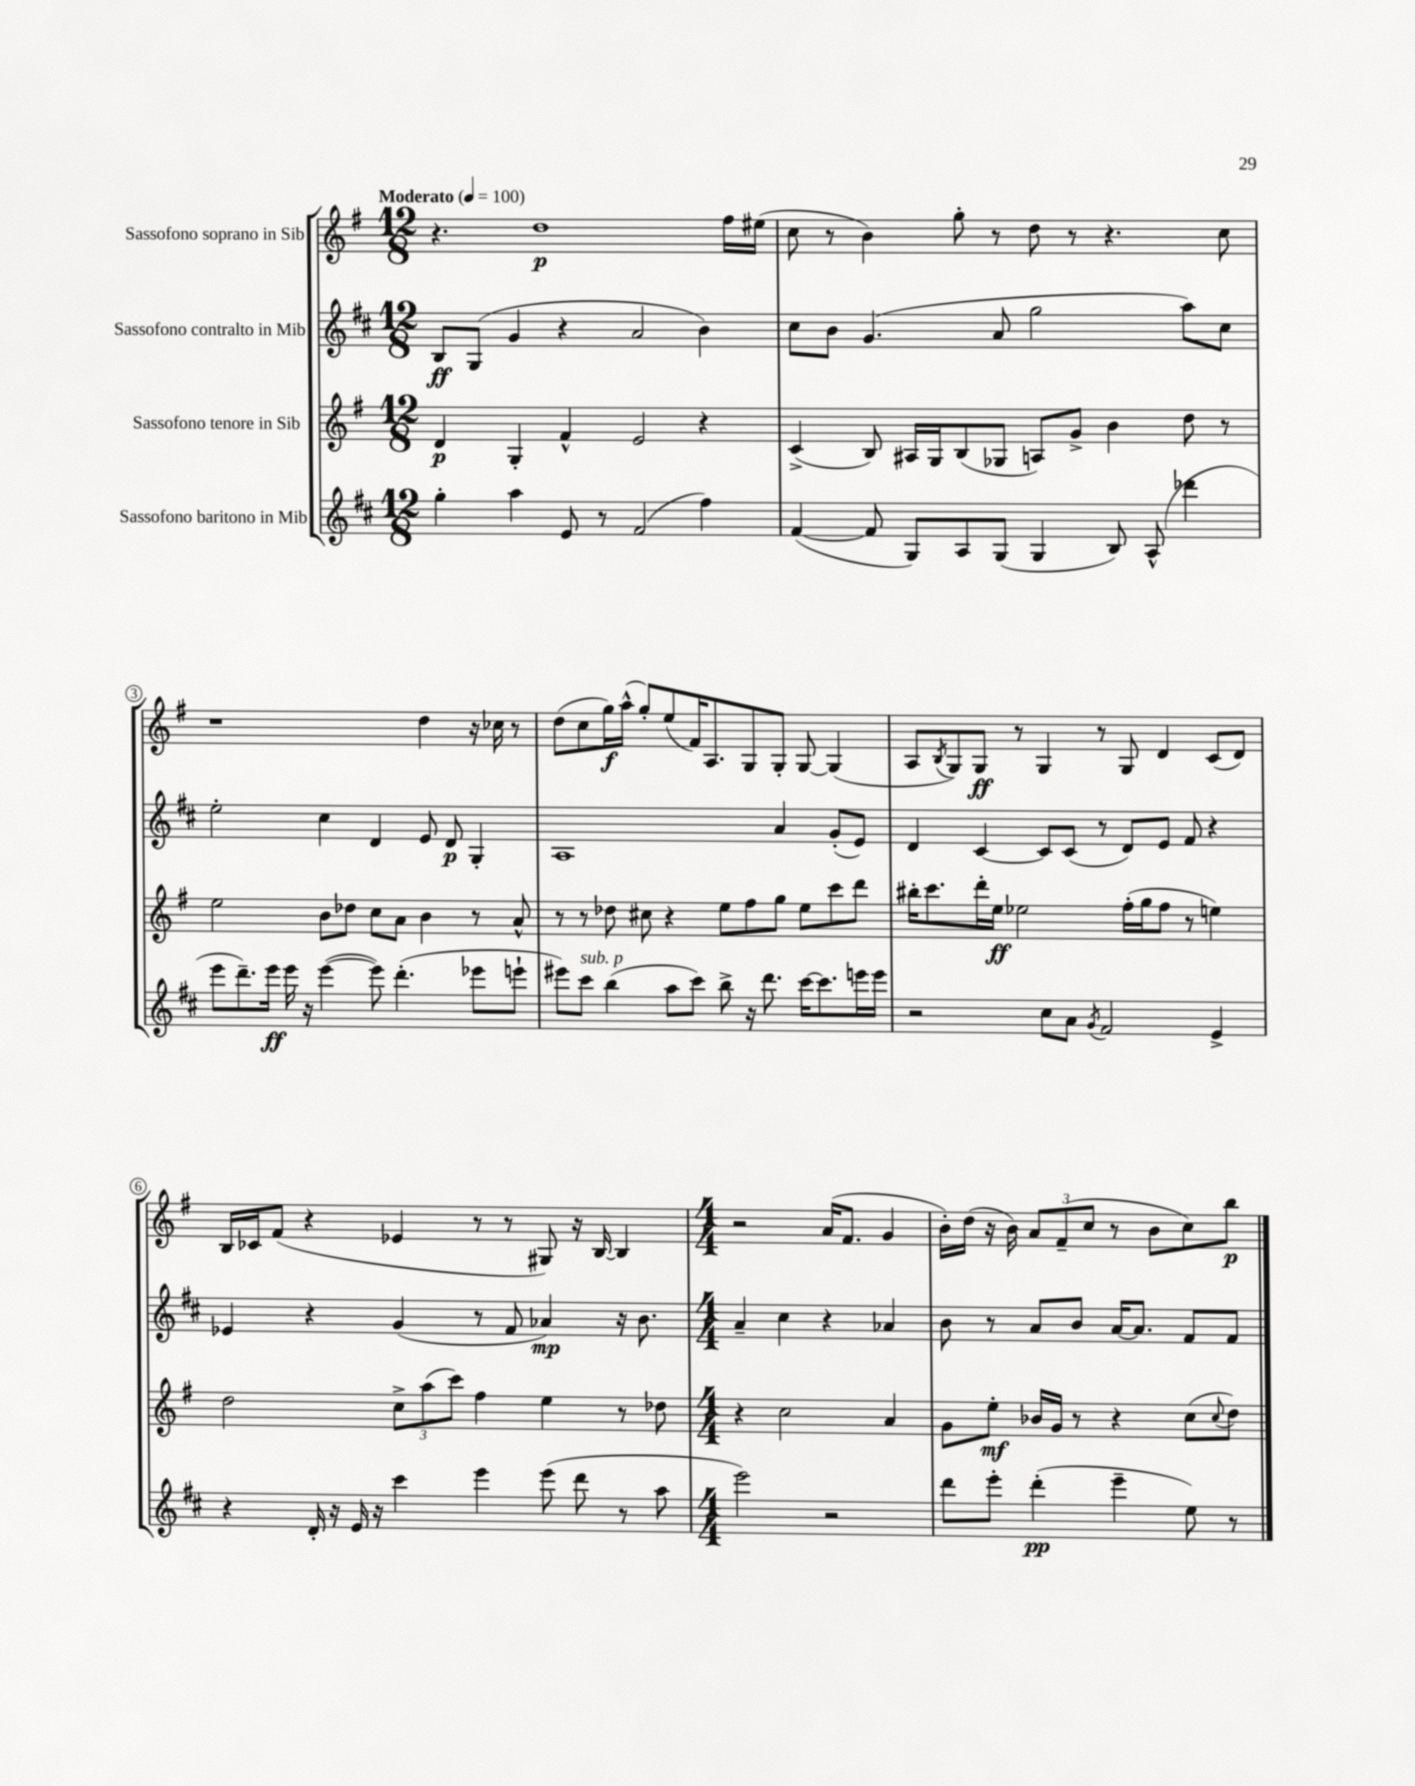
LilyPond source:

<<
\new StaffGroup <<
\new Staff = "s0" \with { instrumentName = "Sassofono soprano in Sib" } {
    \clef treble \key g \major \numericTimeSignature \time 12/8 \tempo "Moderato" 4 = 100
    r4. d''1\p fis''16 eis''16( |
    c''8 r8 b'4) g''8-. r8 d''8 r8 r4. c''8 |
    r1 d''4 r16 ces''16 r8 |
    d''8( c''8 g''16\f) a''16-^( g''8-.) e''8( fis'16) a8. g8 g8-. g8~ g4( |
    a8 \acciaccatura { b8 } g8) g8\ff r8 g4 r8 g8 d'4 c'8( d'8) |
    b16 ces'16 fis'8( r4 ees'4 r8 r8 gis8) r16 b16~ b4 |
    \numericTimeSignature \time 4/4 r2 a'16( fis'8. g'4 |
    b'16-.) d''16( r16 b'16) \tuplet 3/2 { a'8 fis'8--( c''8 } r8 b'8 c''8) b''8\p \bar "|." |
}
\new Staff = "s1" \with { instrumentName = "Sassofono contralto in Mib" } {
    \clef treble \key d \major \numericTimeSignature \time 12/8
    b8\ff g8( g'4 r4 a'2 b'4) |
    cis''8 b'8 g'4.( a'8 g''2 a''8) cis''8 |
    e''2-. cis''4 d'4 e'8 d'8\p g4-. |
    a1 a'4 g'8-.( e'8) |
    d'4 cis'4~ cis'8 cis'8( r8 d'8) e'8 fis'8 r4 |
    ees'4 r4 g'4( r8 fis'8 aes'4\mp) r16 b'8. |
    \numericTimeSignature \time 4/4 a'4-- cis''4 r4 aes'4 |
    b'8 r8 a'8 b'8 a'16~ a'8. fis'8 fis'8 \bar "|." |
}
\new Staff = "s2" \with { instrumentName = "Sassofono tenore in Sib" } {
    \clef treble \key g \major \numericTimeSignature \time 12/8
    d'4\p g4-. fis'4-^ e'2 r4 |
    c'4->( b8) ais16 g16 b8( ges8 a8) g'8-> b'4 d''8 r8 |
    e''2 b'8 des''8 c''8 a'8 b'4 r8 a'8-^ |
    r8 r8 des''8 cis''8 r4 e''8 fis''8 g''8 e''8 c'''8 d'''8 |
    bis''16-. c'''8. d'''16-. e''16\ff ees''2 fis''16-.( g''16 fis''8 r8 e''4) |
    d''2 \tuplet 3/2 { c''8-> a''8( c'''8) } fis''4 e''4 r8 des''8 |
    \numericTimeSignature \time 4/4 r4 c''2 a'4 |
    g'8 e''8-.\mf bes'16 g'16 r8 r4 c''8( \appoggiatura { c''8 } d''8) \bar "|." |
}
\new Staff = "s3" \with { instrumentName = "Sassofono baritono in Mib" } {
    \clef treble \key d \major \numericTimeSignature \time 12/8
    g''4-. a''4 e'8 r8 fis'2( fis''4) |
    fis'4~( fis'8 g8) a8 g8( g4 b8) a8-^( des'''4 |
    e'''8 d'''8.--) e'''16\ff e'''16 r16 e'''4~( e'''8) d'''4.-.( ees'''8 e'''8-! |
    eis'''8) cis'''8^\markup { \italic "sub. p" } b''4( a''8 cis'''8) b''8-> r16 d'''8. cis'''16~ cis'''8. e'''16 e'''16 |
    r2 cis''8 a'8 \acciaccatura { g'8 } fis'2 e'4-> |
    r4 d'16-. r16 e'16 r16 cis'''4 e'''4 e'''8( d'''8 r8 a''8 |
    \numericTimeSignature \time 4/4 e'''2) r2 |
    d'''8 e'''8-. d'''4-.\pp( e'''4-- e''8) r8 \bar "|." |
}
>>
>>
\layout { \context { \Score \override BarNumber.stencil = #(make-stencil-circler 0.1 0.3 ly:text-interface::print) } }
